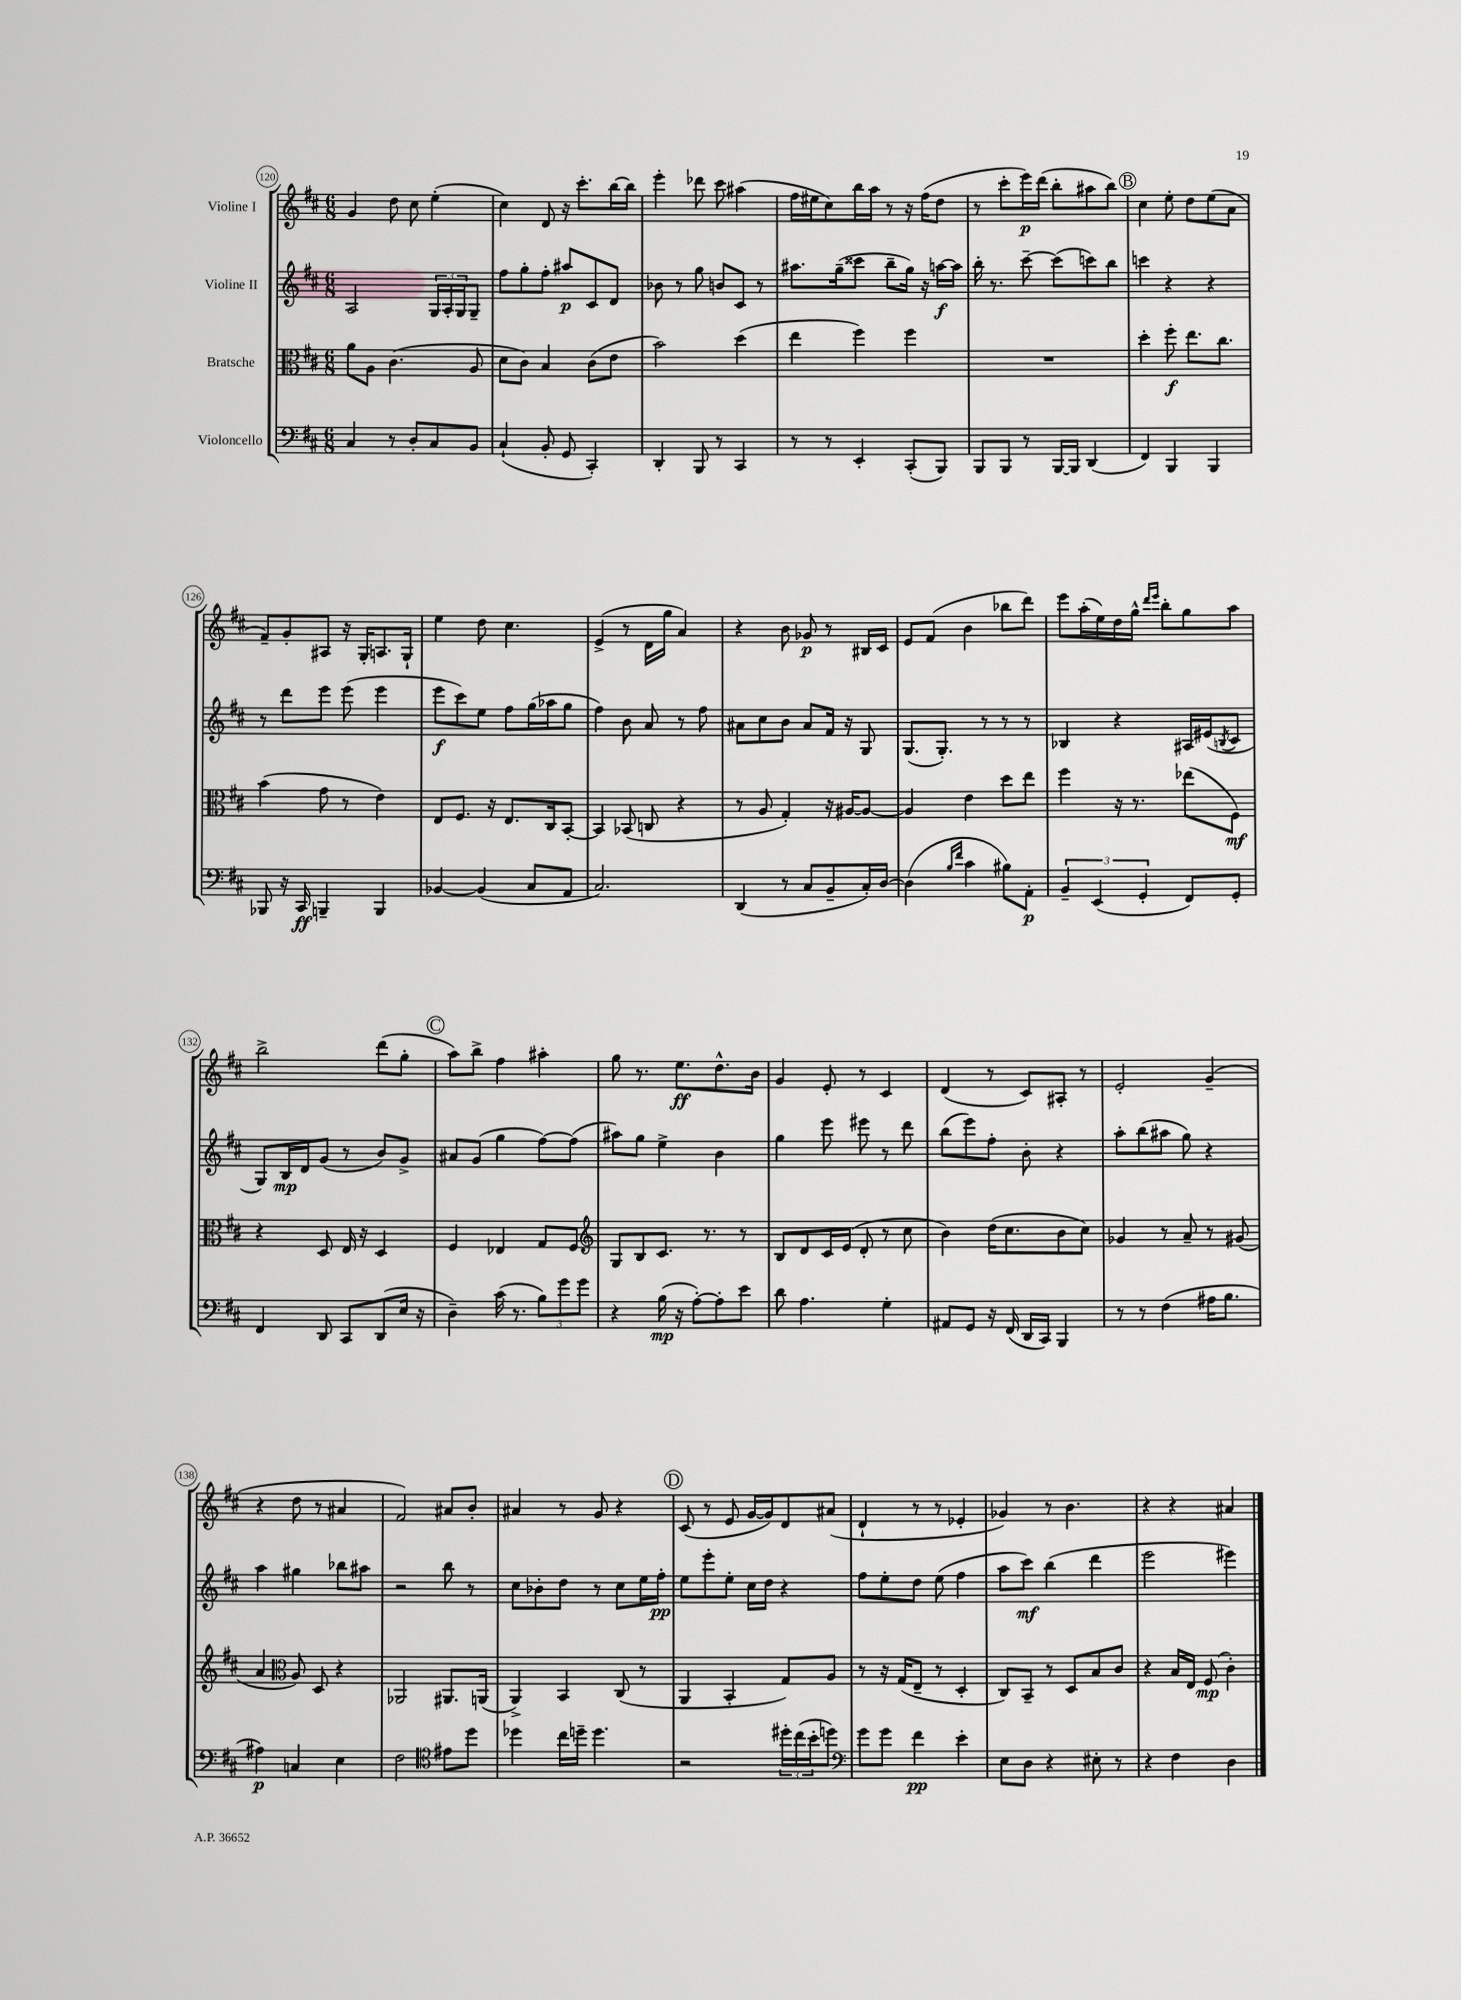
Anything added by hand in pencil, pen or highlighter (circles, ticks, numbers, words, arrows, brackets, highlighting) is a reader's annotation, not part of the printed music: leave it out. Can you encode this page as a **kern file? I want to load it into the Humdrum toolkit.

**kern	**kern	**kern	**kern
*staff4	*staff3	*staff2	*staff1
*clefF4	*clefC3	*clefG2	*clefG2
*k[f#c#]	*k[f#c#]	*k[f#c#]	*k[f#c#]
*M6/8	*M6/8	*M6/8	*M6/8
4C#	8a	2A	4g
.	8A	.	.
8r	(4.c#	.	8dd
8D'	.	.	8cc#
8C#	.	24G	(4ee'
.	.	24A'	.
.	.	24G	.
8BB	8A	8G~	.
=	=	=	=
(4C#`	8d	8ff#	4cc#)
.	8c#)	8gg'	.
8BB'	4B	8ff#'	8d
8GG	.	8aa#	16r
.	.	.	8.ccc#'
4CC#')	(8c#	8c#	.
.	8e	8d	[16bb
.	.	.	16bb]
=	=	=	=
4DD'	2b)	8b-	4eee'
.	.	8r	.
8BBB	.	8gg	8ddd-
8r	.	8b	8ccc#
4CC#	(4dd	8c#	(4aa#
.	.	8r	.
=	=	=	=
8r	4ee	8.aa#	16ff#
.	.	.	16ee#
8r	.	.	8cc#)
.	.	(16gg~	.
4EE'	4ff#)	8ccc##	16bb
.	.	.	16aa
.	.	8bb~	8r
(8CC#'	4ff#	16gg)	16r
.	.	16r	(16ff#
8BBB)	.	[16aa	8dd
.	.	16aa]	.
=	=	=	=
8BBB	2.r	16bb'	8r
.	.	8.r	.
8BBB	.	.	8ccc#'
8r	.	[8ccc#~	16eee)
.	.	.	(16ddd
[16BBB	.	(8ccc#]	8bb'
16BBB]	.	.	.
(4DD	.	8ccc)	8aa#
.	.	8bb	8bb)
=	=	=	=
4FF#)	4dd'	4ccc	4cc#
4BBB	8ff#'	4r	8ee'
.	8.ee	.	8dd
4BBB	.	4r	(8ee
.	8.cc#	.	.
.	.	.	8a
=	=	=	=
8BBB-	(4b	8r	8f#~)
16r	.	8ddd	8g'
16CC#	.	.	.
4BBB~	8g	8eee	8A#
.	8r	(8eee	16r
.	.	.	16G'
4BBB	4e)	4eee	8.A
.	.	.	16G`
=	=	=	=
[4BB-	8E	8eee	4ee
.	8.F#	8ccc#)	.
(4BB-]	.	8ee	8dd
.	16r	.	.
.	8.E	8ff#	4.cc#
8C#	.	(16gg	.
.	16C#	16aa-	.
8AA	[8BB'	8gg	.
=	=	=	=
2.C#)	4BB]	4ff#)	(4e^
.	(8BB-	8b	8r
.	8C	8a	16d
.	.	.	16gg
.	4r	8r	4a)
.	.	8ff#	.
=	=	=	=
(4DD	8r	8a#	4r
.	8A	8cc#	.
8r	4G')	8b	8b
8C#	.	8a#	8g-
8BB~	16r	16f#	8r
.	[16A#	16r	.
16C#')	8A#_	8G	16B#
[16D	.	.	16c#
=	=	=	=
(4D]	4A#]	(8.G	8e
.	.	.	(8f#
.	.	8.G')	.
16qqB	.	.	.
16qqf#	.	.	.
4c#	4e	.	4b
.	.	8r	.
8B#)	8dd	8r	8bb-
8AA'	8ee	8r	8ddd)
=	=	=	=
6BB~	4ff#	4B-	8eee
.	.	.	(16aa'
(6EE	.	.	.
.	.	.	16ee)
.	16r	4r	16dd
.	8.r	.	16gg^^
6GG'	.	.	.
.	.	.	16qqddd
.	.	.	16qqeee
.	.	.	8bb'
8FF#)	(8ee-	16A#	8gg
.	.	(16e#	.
.	.	8qB	.
8GG'	8F#)	8c#	8aa
=	=	=	=
4FF#	4r	8G)	2bb^
.	.	16B	.
.	.	16d	.
8DD	8D	(8g	.
8CC#	16E	8r	.
.	16r	.	.
(8DD	4D	8b)	(8ddd
16E	.	8g^	8gg'
16r	.	.	.
=	=	=	=
4D~)	4F#	8a#	8aa)
.	.	(8g	8bb^
(16c#	4E-	4gg	4ff#
8.r	.	.	.
12B)	8G	[8ff#)	4aa#'
12g	.	.	.
.	8F#	(8ff#]	.
12g	.	.	.
=	=	=	=
*	*clefG2	*	*
4r	8G	8aa#)	8gg
.	8B	8gg	8.r
(16B	8.c#	4ee^	.
16r	.	.	8.ee
[8A')	.	.	.
.	8.r	.	.
8A']	.	4b	8.dd^^
8e	8r	.	.
.	.	.	16b
=	=	=	=
8d	8B	4gg	4g
4.A	8d	.	.
.	16c#	8eee	8e'
.	(16e	.	.
.	8d'	8eee#	8r
4G'	8r	8r	4c#
.	8cc#	8ddd	.
=	=	=	=
8AA#	4b)	(8bb	(4d
8GG	.	8eee)	.
16r	(16dd	8ff#'	8r
(16FF#	8.cc#	.	.
16DD	.	8b'	8c#)
16CC#)	.	.	.
4BBB	8b	4r	8A#'
.	8cc#)	.	8r
=	=	=	=
8r	4g-	8aa'	2e'
8r	.	(8bb	.
(4F#	8r	8aa#	.
.	8a~	8gg)	.
16A#	8r	4r	(4g~
8.B	.	.	.
.	(8g#	.	.
=	=	=	=
4A#)	4a	4aa	4r
*	*clefC3	*	*
4C	8A)	4gg#	8dd
.	8D	.	8r
4E	4r	8bb-	4a#
.	.	8aa#	.
=	=	=	=
2F#	2AA-	2r	2f#)
*clefC4	*	*	*
8e#	8.AA#	8bb	8a#
8dd	.	8r	8b'
.	(16AA	.	.
=	=	=	=
4dd-	4AA^)	8cc#	4a#
.	.	8b-'	.
16cc#	4BB	8dd	8r
16dd~	.	.	.
4.dd	.	8r	8g
.	(8C#	8cc#	4r
.	8r	16ee	.
.	.	16ff#'	.
=	=	=	=
2r	4AA	8ee	(8c#
.	.	8eee'	8r
.	4BB'	8ee'	8e
.	.	16cc#	[16g
.	.	16dd	16g])
24dd#'	8G)	4r	8d
(24cc#	.	.	.
24b'	.	.	.
8dd)	8A	.	(8a#
=	=	=	=
*clefF4	*	*	*
8g	8r	8ff#	4d`
8g	16r	8ee'	.
.	(16G	.	.
4f#	8E~	8dd	8r
.	8r	(8ee	8r
4e'	4D'	4ff#	4e-'
=	=	=	=
8E	8C#)	8aa	4g-)
8D	8BB~	8ccc#)	.
4r	8r	(4bb	8r
.	8D	.	4.b
8E#'	8B	4ddd	.
8r	8c#	.	.
=	=	=	=
4r	4r	2eee	4r
4F#	16B	.	4r
.	16E	.	.
.	(8F#	.	.
4D	4c#')	4eee#)	4a#
==	==	==	==
*-	*-	*-	*-
